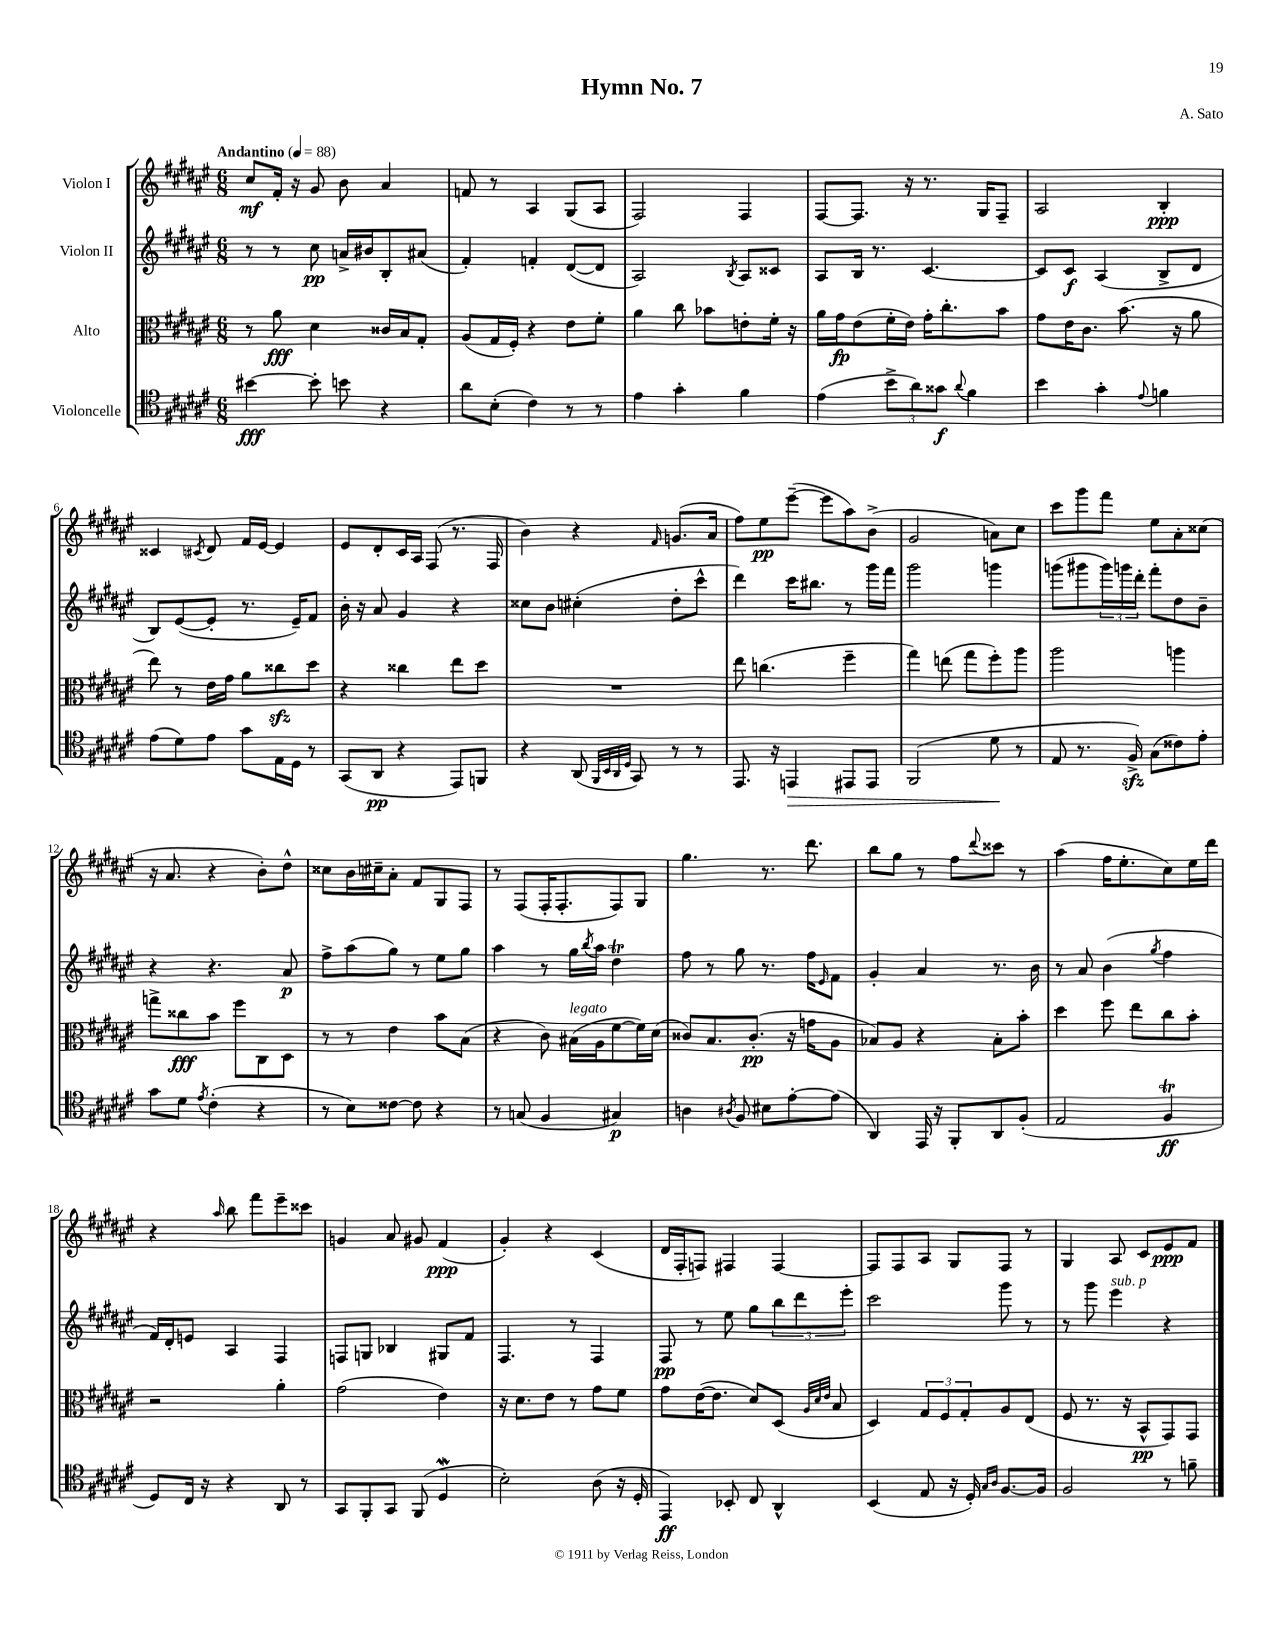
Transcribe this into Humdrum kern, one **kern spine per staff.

**kern	**kern	**kern	**kern
*staff4	*staff3	*staff2	*staff1
*clefC4	*clefC3	*clefG2	*clefG2
*k[f#c#g#d#a#e#]	*k[f#c#g#d#a#e#]	*k[f#c#g#d#a#e#]	*k[f#c#g#d#a#e#]
*M6/8	*M6/8	*M6/8	*M6/8
*MM88	*MM88	*MM88	*MM88
[4b#	8r	8r	8cc#
.	8a#	8r	16f#'
.	.	.	16r
8b#']	4d#	8cc#	8g#
8b	.	16a^	8b
.	.	16b#	.
4r	16c##	8B'	4a#
.	16B	.	.
.	8G#'	(8a#	.
=	=	=	=
8a#	(8A#	4f#')	8f
(8B'	16G#	.	8r
.	16F#')	.	.
4c#)	4r	4f'	4A#
8r	8e#	([8d#	(8G#
8r	8f#'	8d#]	8A#
=	=	=	=
4e#	4a#	2A#)	2F#)
4g#'	8cc#	.	.
.	8b-	.	.
.	.	8qB	.
4f#	8e'	8A#	4F#
.	16f#'	8c##	.
.	16r	.	.
=	=	=	=
(4e#	16a#	8A#	[8F#
.	16g#	.	.
.	(8e#	16B	8.F#]
.	.	8.r	.
12b^	16f#'	.	.
.	16e#)	.	16r
12a#)	.	.	.
.	16g#'	[4.c#	8.r
12g##	.	.	.
.	8.cc#'	.	.
8qqa#	.	.	.
4f#	.	.	.
.	.	.	16G#
.	8b	.	8F#~
=	=	=	=
4b	8g#	8c#]	2A#
.	16e#	8c#	.
.	8.c#	.	.
4g#'	.	(4A#	.
.	(8.b	.	.
8qqe#	.	.	.
4f	.	8B^	4B'
.	16r	.	.
.	8a#	8d#	.
=	=	=	=
(8e#	8ee#)	8B)	4c##
8d#)	8r	([8e#	.
.	.	.	8qc#
8e#	16e#	8e#']	8d#
.	16g#	.	.
8g#	8a#	8.r	16f#
.	.	.	[16e#
16E#	8cc##	.	4e#]
16D#	.	16e#~)	.
8r	8dd#	8f#	.
=	=	=	=
(8GG#	4r	16b'	8e#
.	.	16r	.
8AA#	.	8a#	8d#'
4r	4cc##	4g#	16c#
.	.	.	16A#
.	.	.	(8F#
8EE#)	8ee#	4r	8.r
8FF	8dd#	.	.
.	.	.	16F#
=	=	=	=
4r	2.r	8cc##	4b)
.	.	8b	.
(8AA#	.	(4cc#'	4r
32qqFF#	.	.	.
32qqBB	.	.	.
32qqAA#	.	.	.
32qqD#	.	.	.
8GG#)	.	.	.
.	.	.	16qqf#
8r	.	8dd#'	(8.g
8r	.	8ccc#^^	.
.	.	.	16a#
=	=	=	=
8.EE#	8ee#	4ddd#)	8ff#)
.	(4.cc	.	8ee#
16r	.	.	.
4EE	.	16ccc#	([8eee#~
.	.	8.bb#	.
.	.	.	8eee#]
8EE#	4ff#~	8r	8aa#)
8EE#	.	16ggg#	(8b^
.	.	16fff#	.
=	=	=	=
(2FF#	4gg#)	2ggg#	2g#
.	(8ee	.	.
.	8gg#	.	.
8d#	8ff#')	4ggg	8a)
8r	8aa#	.	8cc#
=	=	=	=
8E#	2aa#	(8ggg	8ccc#
8.r	.	8ggg#	8ggg#
.	.	24ggg#)	8fff#
.	.	24ggg	.
16F#^)	.	.	.
.	.	24ddd#'	.
(8G#	.	8fff#'	8ee#
8c##)	4aa	8dd#	8a#'
8e#'	.	8b~	(8cc##
=	=	=	=
8g#	8gg^	4r	16r
.	.	.	8.a#
8d#	8cc##	.	.
8qe#	.	.	.
(4c#'	8b	4.r	4r
.	8ff#	.	.
4r	8C#	.	8b')
.	8D#	8a#	8dd#^^
=	=	=	=
8r	8r	8ff#^	8cc##
8B)	8r	(8aa#	16b
.	.	.	16cc#~
[8c##	4e#	8gg#)	8a#'
8c##]	.	8r	8f#
4r	8b	8ee#	8G#
.	(8B	8gg#	8F#
=	=	=	=
8r	4r	4aa#	8r
(8G	.	.	(8F#
4F#	8c#)	8r	16F#'
.	.	.	8.F#'
.	(16B#	16gg#	.
.	.	8qbb	.
.	16A#	16aa#	.
4G#)	[8f#	4dd#	8F#)
.	16f#])	.	8G#
.	(16d#	.	.
=	=	=	=
4A	8c##)	8ff#	4.gg#
.	8.B	8r	.
8qA#	.	.	.
8F#	.	8gg#	.
.	(8.c##'	.	.
8B#	.	8.r	8.r
[8e#'	16r	.	.
.	16g	16ff#	8.ddd#
.	.	16qqe#	.
(8e#]	8A#	8f#	.
=	=	=	=
4AA#)	8B-)	4g#'	8bb
.	8A#	.	8gg#
16EE#	4r	4a#	8r
16r	.	.	.
8FF#'	.	.	8ff#
.	.	.	8qqddd#
8AA#	8B-'	8.r	8ccc##
(8F#'	8b'	.	8r
.	.	16b	.
=	=	=	=
2E#	4dd#	8r	(4aa#
.	.	8a#	.
.	8ff#	(4b	16ff#
.	.	.	8.ee#'
.	8ee#	.	.
.	.	8qgg#	.
4F#	8cc#	4ff#	8cc#)
.	8b'	.	16ee#
.	.	.	16ddd#
=	=	=	=
8D#)	2r	16f#)	4r
.	.	16d#'	.
16C#	.	8e	.
16r	.	.	.
.	.	.	16qqaa#
4r	.	4A#	8bb
.	.	.	8fff#
8AA#	4a#'	4F#	8eee#~
8r	.	.	8ccc##
=	=	=	=
8GG#	(2g#	8F	4g
8FF#'	.	8G	.
8GG#	.	4B-	8a#
(8FF#	.	.	8g#
4D#	4e#)	8G#	(4f#
.	.	8f#	.
=	=	=	=
2B')	16r	4.F#	4g#')
.	8.d#	.	.
.	8e#	.	4r
.	8r	8r	.
(8A#	8g#	4F#	(4c#
16r	8f#	.	.
16D#'	.	.	.
=	=	=	=
4EE#)	8g#	8F#	16d#
.	.	.	16F#'
.	([16e#	8r	8F)
.	8.e#]	.	.
8BB-'	.	8ee#	4F#
8C#	8d#)	8gg#	.
4AA#^^	(8D#	12bb	[4F#
.	.	12ddd#	.
.	32qqA#	.	.
.	32qqd#	.	.
.	32qqe#	.	.
.	8B	.	.
.	.	12eee#'	.
=	=	=	=
(4BB	4D#)	2ccc#	8F#]
.	.	.	8F#
8E#	12G#	.	8A#
.	12F#	.	.
16r	.	.	8G#
.	12G#'	.	.
16D#')	.	.	.
16qqG#	.	.	.
16qqA#	.	.	.
[8.F#	8A#	8ggg#	8F#
.	(8E#	8r	8r
16F#]	.	.	.
=	=	=	=
2F#	8F#	8r	4G#
.	8.r	8ggg#	.
.	.	4eee#	8A#
.	16r	.	.
.	8BB^^	.	8c#
8r	8GG#)	4r	8e#
8f~	8GG#	.	8f#
==	==	==	==
*-	*-	*-	*-
